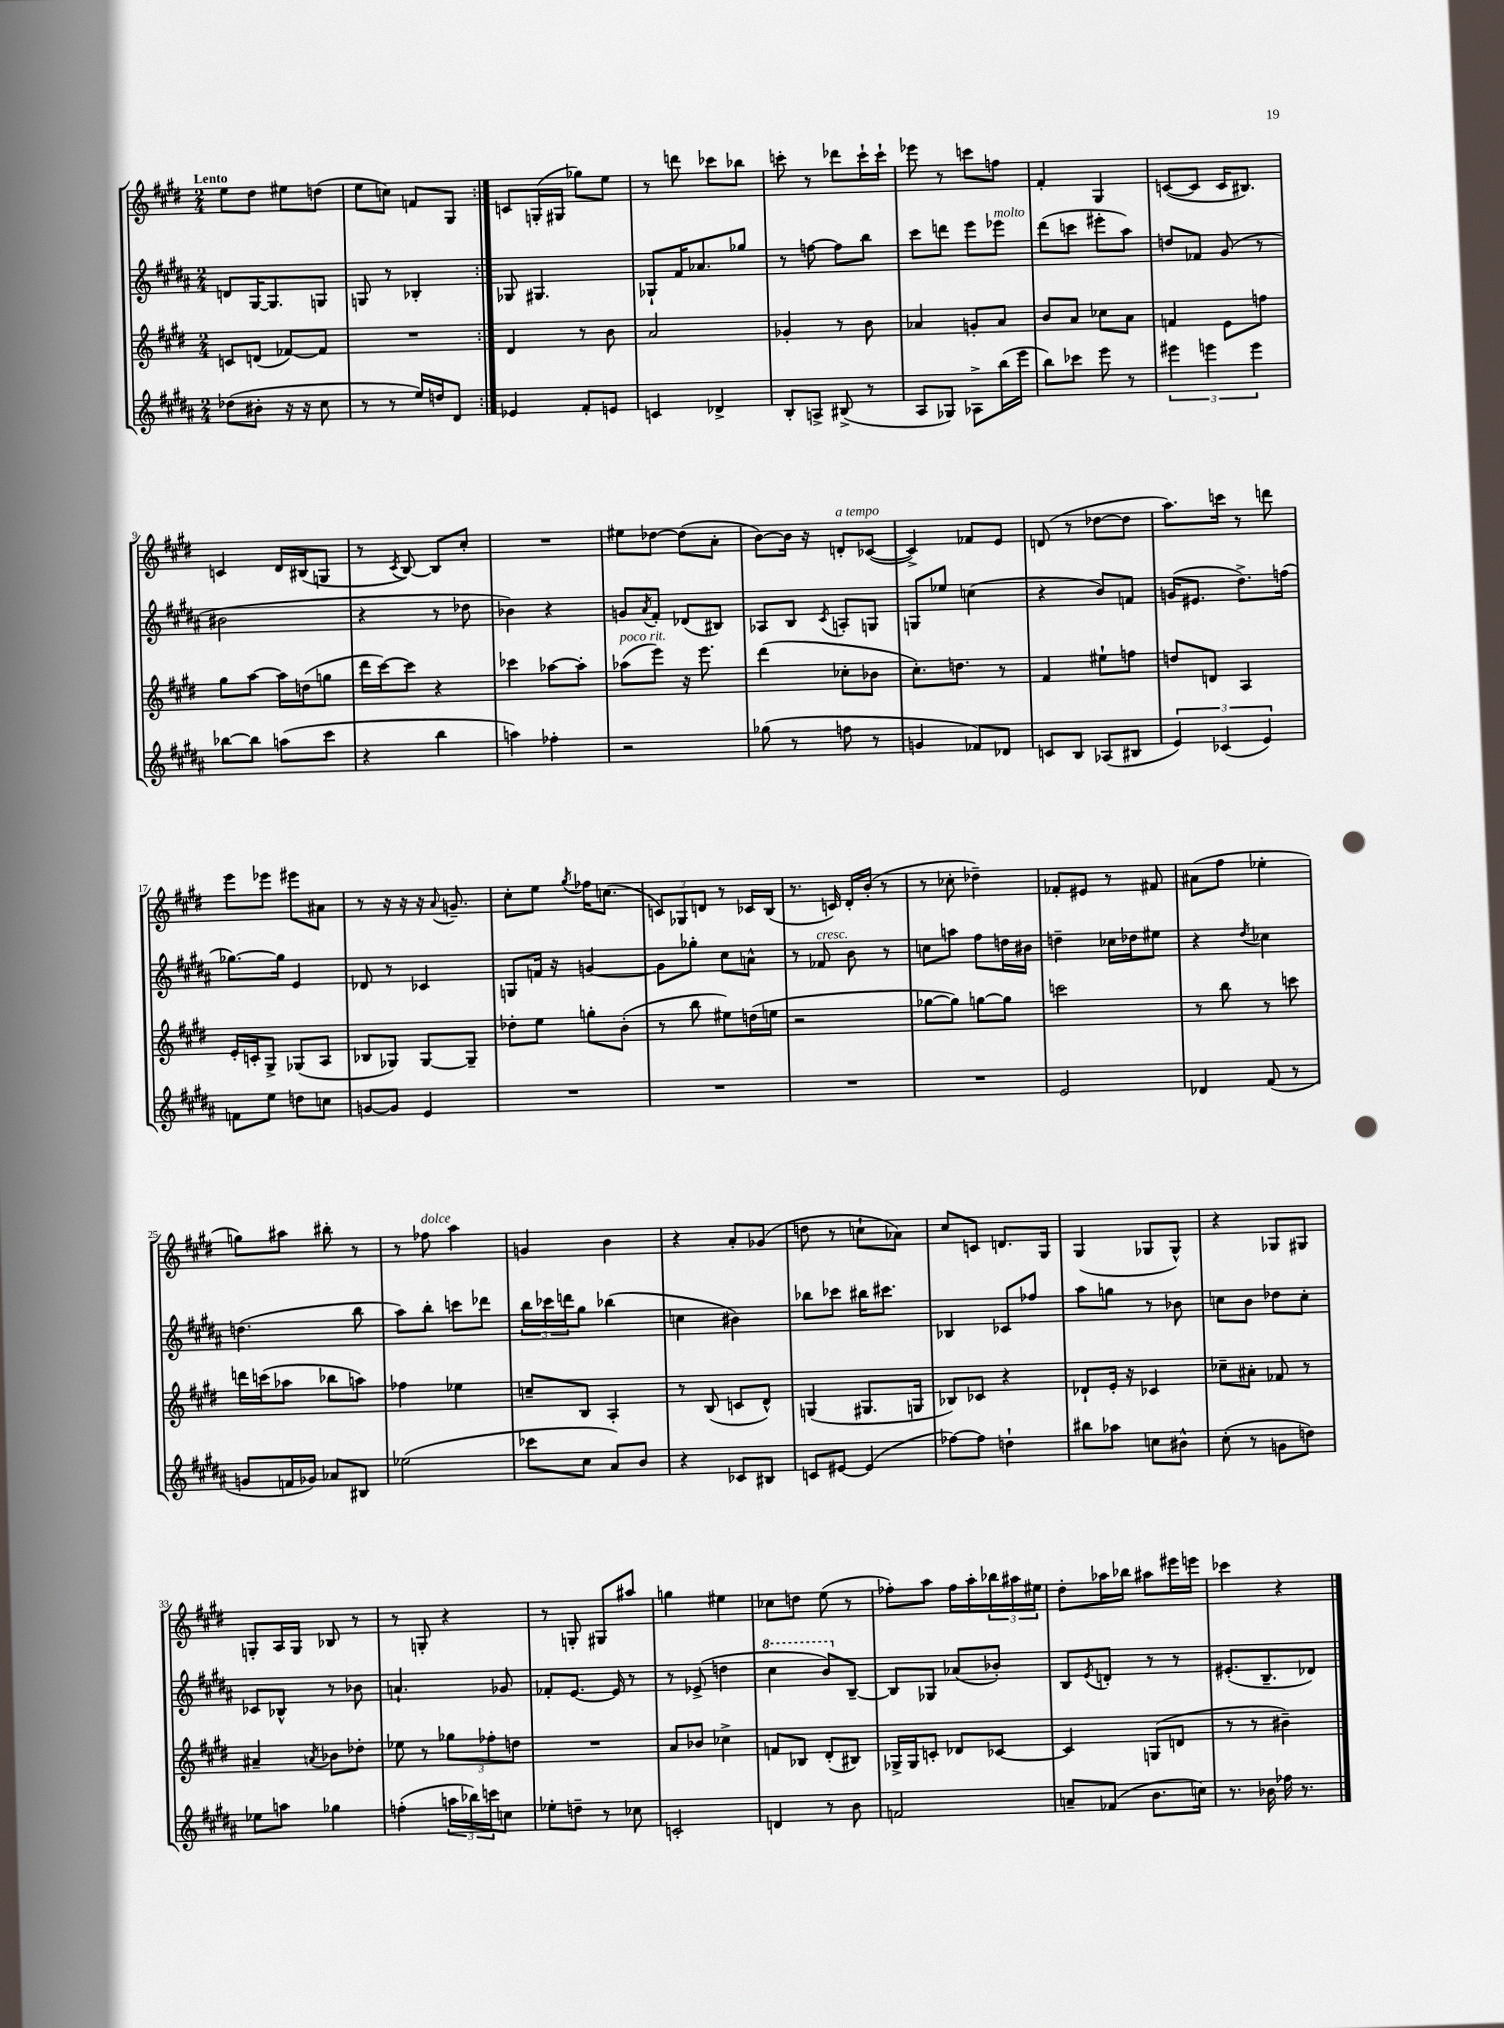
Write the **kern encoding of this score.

**kern	**kern	**kern	**kern
*staff4	*staff3	*staff2	*staff1
*clefG2	*clefG2	*clefG2	*clefG2
*k[f#c#g#d#a#]	*k[f#c#g#d#]	*k[f#c#g#d#a#]	*k[f#c#g#d#]
*M2/4	*M2/4	*M2/4	*M2/4
(8dd-	8c	8d	8ee
8b#'	(8d	[16G#	8dd#
.	.	8.G#]	.
16r	[8f-)	.	8ee#
16r	.	.	.
8cc#	8f-]	8G	(8dd
=	=	=	=
8r	2r	8G	8ee
8r	.	8r	8cc)
16ee)	.	4B-'	8f
16dd	.	.	.
8d#	.	.	8G#
=:|!	=:|!	=:|!	=:|!
4e-	4d#	8G-	8c
.	.	4.G#	(16G'
.	.	.	16G#
8f#'	8r	.	8gg-)
8e	8b	.	8ee
=	=	=	=
4c	2a	8G-`	8r
.	.	16f#	8ddd
.	.	8.a-	.
4d-^	.	.	8ccc-
.	.	8gg-	8bb-
=	=	=	=
8B'	4g-'	8r	8ccc'
8A^	.	[8ff	8r
(8B#^	8r	8ff]	8ddd-
8r	8b	8bb	16ccc`
.	.	.	16ccc`
=	=	=	=
8A#	4a-	8ccc#	8eee-
8G-)	.	8ddd	8r
8A-^	8g'	8eee	8ccc
(16bb	8a-	8eee-	8ff
16eee	.	.	.
=	=	=	=
8bb)	8b	(8ddd#	4f#'
8ccc-	8a	8ccc	.
8eee	8cc-	8eee#'	4G#
8r	8a	8aa#)	.
=	=	=	=
6eee#	4f	8dd	([8c
.	.	8f-	8c]
6eee	.	.	.
.	8e	(8g#	16c
.	.	.	8.B#)
6eee	.	.	.
.	8ff	8r	.
=	=	=	=
[8bb-	8gg#	2b#	4c
8bb-]	[8aa	.	.
(8aa	16aa]	.	16d#
.	(16dd	.	(16B#
8ccc#	8gg	.	8G
=	=	=	=
4r	16ddd#	4r	8r
.	[16ccc#)	.	.
.	.	.	8qc#
.	8ccc#]	.	[8B)
4bb	4r	8r	8B]
.	.	8dd-	8cc#'
=	=	=	=
4aa)	4ccc-	4b-)	2r
4ff-'	[8aa-	4r	.
.	8aa-']	.	.
=	=	=	=
2r	(8aa-	8g	8ee#
.	.	8qa#	.
.	8eee)	8f#'	[8dd-
.	16r	(8d-	(8dd-]
.	8.eee	.	.
.	.	8B#)	8a'
=	=	=	=
(8gg-	(4ddd#	8A-	[8b)
8r	.	8B	16b]
.	.	.	16r
.	.	8qc#	.
8ff	8cc-'	8A'	8d'
8r	8b-	8G	([8c-
=	=	=	=
4g	8.cc#')	8G	4c-^])
.	.	8ee-	.
.	8.dd	.	.
8f-)	.	(4cc	8f-
8d-	8r	.	8e
=	=	=	=
8c	4f#	4r	(8d
8B	.	.	8r
(8A-	8ee#`	8b)	[8dd-
8B#	8ff	8f	8dd-]
=	=	=	=
6e)	8dd	(16g	8.aa)
.	.	8.e#	.
.	8d	.	.
(6c-	.	.	.
.	.	.	16ccc
.	4A	8.dd#^)	8r
6e)	.	.	.
.	.	.	8ddd
.	.	(16ff	.
=	=	=	=
8f	16e'	[8.gg-)	8eee
.	16c'	.	.
8ee	8G#^	.	8eee-
.	.	16gg-]	.
8dd	(8G-	4e	8eee#
8cc	8A	.	8a#
=	=	=	=
[8g	8B-	8d-	8r
8g]	8G-)	8r	16r
.	.	.	16r
4e	[8G-	4c-	16r
.	.	.	8qqa
.	.	.	8.g~
.	8G-~]	.	.
=	=	=	=
2r	8dd-'	8G	8cc#'
.	8ee	16f	8ee
.	.	16r	.
.	.	.	8qgg#
.	8gg'	[4g	16ff-
.	.	.	(8.cc
.	(8b'	.	.
=	=	=	=
2r	8r	8g]	12c)
.	.	.	12G-
.	8bb	8gg-'	.
.	.	.	12d
.	8ee#)	8cc#	8r
.	(16dd	8a^^	16c-
.	16ee	.	(16B
=	=	=	=
2r	2r	8r	8.r
.	.	8f-	.
.	.	.	16c)
.	.	8b	16d#'
.	.	.	(16b'
.	.	8r	8r
=	=	=	=
2r	[8gg-	8cc	8r
.	8gg-])	8aa	8cc-'
.	[8gg	8ff#	4dd-~)
.	8gg]	16dd	.
.	.	16b#	.
=	=	=	=
2e	2ccc	4dd~	8f-'
.	.	.	8e#
.	.	16cc-	8r
.	.	16dd-	.
.	.	8ee#	8f#
=	=	=	=
4d-	8r	4r	(8a#
.	8bb	.	8ff#
.	.	8qdd#	.
(8f#	8r	4cc-	4ee-'
8r	8ccc	.	.
=	=	=	=
8g	16ddd	(4.dd	8gg)
.	(16ccc	.	.
16f	8aa-	.	8aa#
16g-)	.	.	.
8a-	8bb-	.	8bb#'
8B#	8aa)	8bb	8r
=	=	=	=
(2ee-	4ff-	8aa#)	8r
.	.	8bb'	8ff-
.	4ee-	8ccc	4aa
.	.	8ddd-	.
=	=	=	=
8ccc-	8cc~	24bb	4g
.	.	24ccc-	.
.	.	24ddd	.
8cc#	8B	8gg#	.
8a#)	4A'	(4bb-	4b
8b	.	.	.
=	=	=	=
4r	8r	4cc	4r
.	(8B	.	.
8c-	8c	4b#)	8a'
8B#	8d#^^)	.	(8g-
=	=	=	=
8c	(4G	8bb-	8dd
[8e#	.	8ccc-	8r
(4e#]	8.G#	16bb#	8cc`
.	.	8.ccc#	.
.	.	.	8a-)
.	16G	.	.
=	=	=	=
[8ff-)	8B-)	4B-	8cc#
8ff-]	8c-	.	8c
4dd`	4r	8c-	8.d
.	.	8ff-	.
.	.	.	16G#
=	=	=	=
8bb#	8d-`	8aa#	(4G#
8aa-	16e'	8gg	.
.	16r	.	.
8cc	4c-	8r	8G-
8b#^^	.	8b-	8G-^^)
=	=	=	=
(8cc#'	8cc-~	8cc	4r
8r	8a#'	8b	.
8g	8f-	8dd-	8G-
8dd)	8r	8cc'	8G#
=	=	=	=
8ee-	4a#~	8c-	8G'
8aa	.	8B-^^	16A
.	.	.	16G
.	8qa	.	.
4gg-	8b-	8r	8B-
.	8dd-'	8b-	8r
=	=	=	=
(4ff'	8ee-	4.a`	8r
.	8r	.	8G'
24aa	12gg-	.	4r
24bb-)	.	.	.
24ccc	12ff-'	.	.
8cc	.	8g-	.
.	12dd	.	.
=	=	=	=
8ee-'	2r	8f-'	8r
8dd~	.	[8.e	8G'
8r	.	.	8G#
.	.	16e]	.
8cc-	.	8r	8aa#
=	=	=	=
2c'	8a	8r	4gg
.	8b-	(8e-^	.
.	4cc-^	4dd	4ee#
=	=	=	=
4d	8f	4ccc#	8cc-
.	8B-	.	8dd
8r	(8d#'	8bb)	(8ee
8b	8B#)	[8B~	8r
=	=	=	=
2f	16G-^	8B]	8ff-')
.	16G-	.	.
.	8c'	8G-	8aa
.	8d-	(8a-	16ff-
.	.	.	16aa'
.	[8c-	8b-')	24bb-
.	.	.	24aa#
.	.	.	24ee#
=	=	=	=
8a~	4c-]	8B	8dd#'
.	.	8qe	.
(8f-	.	8d'	16aa-
.	.	.	16bb-
8.b	(8G	8r	8aa#
.	8d	8r	16eee#
16cc)	.	.	16eee
=	=	=	=
8.r	8r	(8.e#'	4ccc-
.	8r	.	.
16b-	.	8.B~	.
16ff-	4b#~)	.	4r
8.r	.	.	.
.	.	8d-)	.
==	==	==	==
*-	*-	*-	*-
